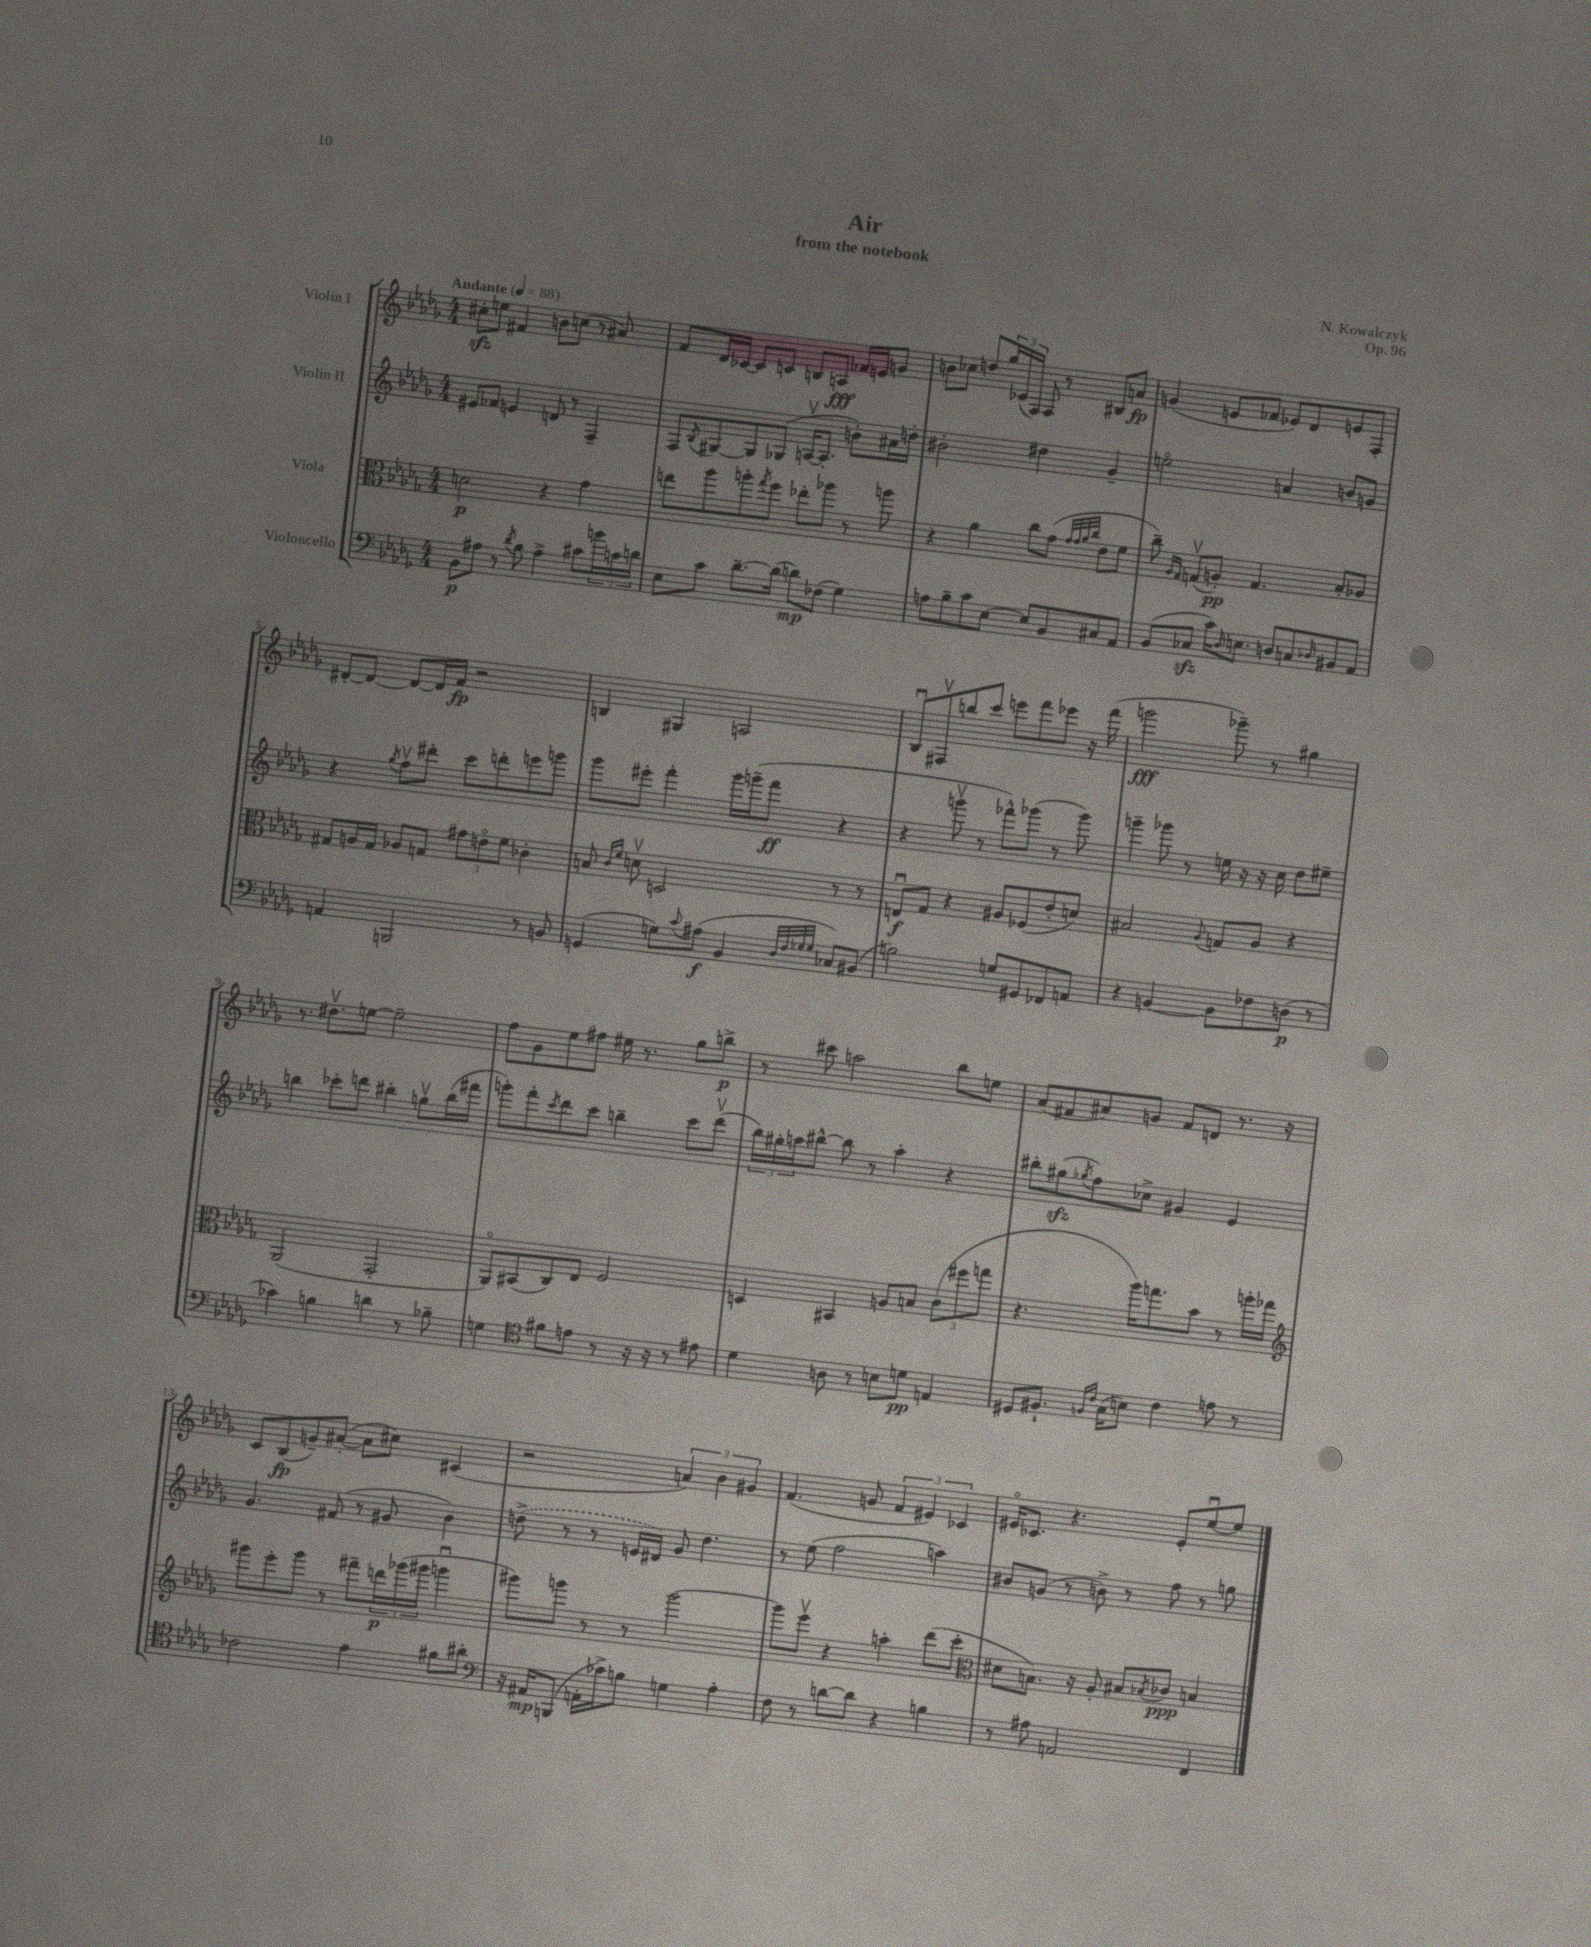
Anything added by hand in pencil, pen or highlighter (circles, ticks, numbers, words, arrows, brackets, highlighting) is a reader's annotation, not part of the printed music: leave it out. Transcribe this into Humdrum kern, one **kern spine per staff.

**kern	**dynam	**kern	**dynam	**kern	**dynam	**kern	**dynam
*part4	*part4	*part3	*part3	*part2	*part2	*part1	*part1
*staff4	*staff4	*staff3	*staff3	*staff2	*staff2	*staff1	*staff1
*I"Violoncello	*	*I"Viola	*	*I"Violin II	*	*I"Violin I	*
*clefF4	*	*clefC3	*	*clefG2	*	*clefG2	*
*k[b-e-a-d-g-]	*	*k[b-e-a-d-g-]	*	*k[b-e-a-d-g-]	*	*k[b-e-a-d-g-]	*
*M4/4	*	*M4/4	*	*M4/4	*	*M4/4	*
*MM88	*	*MM88	*	*MM88	*	*MM88	*
=1	=1	=1	=1	=1	=1	=1	=1
!	!	!	!	!	!	!LO:TX:a:B:t=Andante	!
8BB-\L	p	2dn\	p	8e#X/L	.	8cc#Xzz'\L	.
8A#X\J	.	.	.	8f-X/J	.	8een\J	.
8r	.	.	.	4en/	.	4f#X/	.
8qd-/	.	.	.	.	.	.	.
8B-\	.	.	.	.	.	.	.
4A#^\	.	4r	.	8dn/	.	8bn\L	.
.	.	.	.	8r	.	(8ccn\J	.
8c#X\L	.	4g-\	.	4F~/	.	8r	.
24bn\L	.	.	.	.	.	8a#X/)	.
24cn\	.	.	.	.	.	.	.
24dn\JJ	.	.	.	.	.	.	.
=2	=2	=2	=2	=2	=2	=2	=2
8E-\L	.	8een\L	.	8F/L	.	8f/L	.
.	.	.	.	8qB-/	.	.	.
8c\J	.	8aa-\	.	[8G#X/	.	16d-/L	.
.	.	.	.	.	.	[16c-X/JJ	.
[8.d-~\L	.	8aan'\	.	8G#/]	.	8c-/L]	.
.	.	8qgg-/	.	.	.	.	.
.	.	8ff\J	.	(8G-X/J	.	8cn/J	.
(16d-\Jk]	.	.	.	.	.	.	.
8dn\L)	mp	8ee-X'\L	.	[16Anv/KL	.	8Bn/L	.
.	.	.	.	8.A'/J]	.	.	.
(8F-X\J	.	8aa-X\J	.	.	.	8An/J	fff
4G-\)	.	8r	.	8bn'\L)	.	16f-X/LL	.
.	.	.	.	.	.	16en/J	.
.	.	8aan\	.	16a#X\L	.	8gn/J	.
.	.	.	.	16ddn'\JJ	.	.	.
=3	=3	=3	=3	=3	=3	=3	=3
8An\L	.	4r	.	2b#X'\	.	8bn\L	.
8B-~\	.	.	.	.	.	8cc-X\J	.
8c\	.	4a-\	.	.	.	8ddn/L	.
[8E-\J	.	.	.	.	.	24gg-/L	.
.	.	.	.	.	.	(24c-X/	.
.	.	.	.	.	.	24F/JJ)	.
8E-/L]	.	8cc\L	.	4dd#X\	.	8F/	.
8BB-/	.	(8g-\J	.	.	.	8r	.
.	.	32qqg-/LLL	.	.	.	.	.
.	.	32qqg-/	.	.	.	.	.
.	.	32qqa-/	.	.	.	.	.
.	.	32qqcc/JJJ	.	.	.	.	.
8C#X/	.	8e-\L	.	4g-~/	.	8B#X/L	.
8AA-/J	.	8f\J	.	.	.	8an/J	fp
=4	=4	=4	=4	=4	=4	=4	=4
(8BB-/L	.	8cc~\)	.	2een\	.	(4gn/	.
.	.	16qqA-/LL	.	.	.	.	.
.	.	16qqG-/JJ	.	.	.	.	.
8C-Xzz/J	.	(8Gnv/L	.	.	.	.	.
16c\KL)	.	8An'/J)	pp	.	.	8en/L	.
16qqD-/	.	.	.	.	.	.	.
8.En\J	.	.	.	.	.	.	.
.	.	4.G/	.	.	.	8f-X/J	.
8Dn/L	.	.	.	4an/	.	8e-X/L)	.
8Cn/	.	.	.	.	.	8d-/	.
16qqD-X/	.	.	.	.	.	.	.
8BB#X/	.	8B-'/L	.	8bn/L	.	8en/	.
8AA-/J	.	8A-X/J	.	8gn/J	.	8F'/J	.
!!LO:LB:g=z
=5	=5	=5	=5	=5	=5	=5	=5
4AAn/	.	8G#X/L	.	4r	.	[8d#X'/L	.
.	.	16An/L	.	.	.	8d#/J_	.
.	.	16G#/JJ	.	.	.	.	.
.	.	.	.	8qgg-/	.	.	.
2BBBn/	.	8A-X/L	.	8ffv\L	.	8d#/L_	.
.	.	8Gn/J	.	8ddd#X'\J	.	16d#/L]	.
.	.	.	.	.	.	16f/JJ	fp
.	.	12g#X\L	.	8ccc\L	.	2r	.
.	.	12en\	.	.	.	.	.
.	.	.	.	8dddn'\	.	.	.
.	.	12f\J	.	.	.	.	.
8r	.	4c-X'\	.	8eeen\	.	.	.
8BBn/	.	.	.	8gggn\J	.	.	.
=6	=6	=6	=6	=6	=6	=6	=6
(4GGn/	.	8Bn/	.	8ggg-\L	.	4Bn/	.
.	.	16qqc/LL	.	.	.	.	.
.	.	16qqf/JJ	.	.	.	.	.
.	.	8dnv\	.	8eee#X'\J	.	.	.
8Gn\L)	.	2Dn/	.	4fff'\	.	4G#X/	.
8qqc/	.	.	.	.	.	.	.
(8A#X\J	f	.	.	.	.	.	.
4BB-/	.	.	.	16ggg-\LL	.	2An/	.
.	.	.	.	(16gggn~\J	.	.	.
.	.	.	.	8fff\J	ff	.	.
32qqD-/LLL	.	.	.	.	.	.	.
32qqF/	.	.	.	.	.	.	.
32qqG-X/	.	.	.	.	.	.	.
32qqG-/JJJ	.	.	.	.	.	.	.
8C-X/L)	.	8r	.	4r	.	.	.
(8BB#X/J	.	8r	.	.	.	.	.
=7	=7	=7	=7	=7	=7	=7	=7
2Bn\)	.	8Enu/L	f	4r	.	8B-u/L	.
.	.	8G-/J	.	.	.	8F#Xv/	.
.	.	4r	.	8gggnv\	.	8bbn/	.
.	.	.	.	8r	.	8ccc/J	.
8Gn/L	.	8A#X/L	.	8fff-X^^\L)	.	8eeen\L	.
8GG#X/	.	(8F-X/	.	(8ggg-X\J	.	8fff\	.
8FF-X/	.	8e-'/	.	8r	.	8eee-X\J	.
8AAn/J	.	8dn/J)	.	8ggg-\)	.	16r	.
.	.	.	.	.	.	(16fff\	.
=8	=8	=8	=8	=8	=8	=8	=8
4r	.	2B#X/	.	4gggn~\	.	2gggn\	fff
[4BBn/	.	.	.	8ggg-X\	.	.	.
.	.	.	.	8r	.	.	.
.	.	8qqA-/	.	.	.	.	.
8BB\L]	.	8Gn/L	.	16een\	.	8ggg-X~\)	.
.	.	.	.	16r	.	.	.
8F-X\	.	8A-/J	.	16r	.	8r	.
.	.	.	.	16cc\	.	.	.
(8Dn\J	p	4r	.	8dd-\L	.	4gg#X\	.
8r	.	.	.	8ee#X~\J	.	.	.
!!LO:LB:g=z
=9	=9	=9	=9	=9	=9	=9	=9
4c-X\)	.	(2AA-/	.	4bbn\	.	8.r	.
.	.	.	.	.	.	8.dd#Xv\L	.
4Bn\	.	.	.	8ccc-X'\L	.	.	.
.	.	.	.	8dddn\J	.	[8een\J	.
4dn\	.	2GG-'/	.	4bb#X'\	.	2ee~\]	.
8r	.	.	.	8ggnv\L	.	.	.
8B-X~\	.	.	.	(16bb#\L	.	.	.
.	.	.	.	16fff#X\JJ	.	.	.
=10	=10	=10	=10	=10	=10	=10	=10
4Gn\	.	8AA-/L)	.	8gggn'\L)	.	8ff\L	.
.	.	(8BB#X/	.	8fff'\	.	8g-\	.
*clefC4	*	*	*	*	*	*	*
.	.	.	.	8qccc/	.	.	.
8f#X\L	.	8C/)	.	8ddd-\	.	8ee-\	.
8en\J	.	8E-/J	.	8ccc\J	.	8ff#X\J	.
8r	.	2F/	.	4bbn~\	.	16ee#X\	.
.	.	.	.	.	.	8.r	.
16r	.	.	.	.	.	.	.
16r	.	.	.	.	.	.	.
8r	.	.	.	8ccc\L	.	8gg-\L	.
8e#X\	.	.	.	(8ddd-v\J	.	8bbn^\J	p
=11	=11	=11	=11	=11	=11	=11	=11
4d-\	.	4Dn/	.	24bb-\LL)	.	8r	.
.	.	.	.	24gg#X'\	.	.	.
.	.	.	.	24aan\J	.	.	.
.	.	.	.	[8bb#X^^\J	.	8ccc#X\	.
8An\	.	4BB#X/	.	8bb#\]	.	2aan\	.
8r	.	.	.	8r	.	.	.
8Bn\L	.	8An/L	.	4aa'\	.	.	.
8dn\J	pp	8Bn/J	.	.	.	.	.
4En/	.	(12c\L	.	4r	.	8bb-\L	.
.	.	12ff#X\	.	.	.	.	.
.	.	.	.	.	.	8een\J	.
.	.	12ggn\J	.	.	.	.	.
=12	=12	=12	=12	=12	=12	=12	=12
8D#X/L	.	4.r	.	8bb#X'\L	.	(8a-/L	.
8.F#X`/J	.	.	.	(8gg#Xzz\	.	8f#X/	.
.	.	.	.	8qgg-X/	.	.	.
.	.	.	.	8ff\)	.	8a#X/)	.
16qqFn/LL	.	.	.	.	.	.	.
16qqc/JJ	.	.	.	.	.	.	.
(16G-\KL	.	.	.	.	.	.	.
8Bn\J)	.	16aa-\KL)	.	8cc-X^\J	.	8gn/J	.
.	.	8.ggn\	.	.	.	.	.
4c\	.	.	.	4g#X/	.	8f#/L	.
.	.	8b-\J	.	.	.	8dn/J	.
8en\	.	8r	.	4e-/	.	8.r	.
8r	.	16aan'\LL	.	.	.	.	.
.	.	16gg-X\JJ	.	.	.	16r	.
!!LO:LB:g=z
=13	=13	=13	=13	=13	=13	=13	=13
*	*	*clefG2	*	*	*	*	*
2c-X\	.	8ggg#X\L	.	4.g-/	.	8c/L	.
.	.	8eee-'\	.	.	.	(8B-/	fp
.	.	8ggg#\J	.	.	.	8gn~/)	.
.	.	8r	.	(8f#X/	.	([8a#X'/J	.
4e-\	.	8fff#X~\L	.	8r	.	8a#\L]	.
.	.	24dddn\L	p	8g#X/	.	8cc#X\J)	.
.	.	(24ggg-X\	.	.	.	.	.
.	.	24ggg#X\JJ	.	.	.	.	.
8f#X\L	.	4gggnu\	.	4b-\)	.	(4c#X/	.
8a#X'\J	.	.	.	.	.	.	.
=14	=14	=14	=14	=14	=14	=14	=14
*clefF4	*	*	*	*	*	*	*
16r	.	8ggg#X\L)	.	(8ddn^\	.	2r	.
16AA#X/KL	mp	.	.	.	.	.	.
(8BBBn/J	.	8gggn\J	.	8r	.	.	.
16AAn'\LL	.	8r	.	8r	.	.	.
16c-X^\J)	.	.	.	.	.	.	.
8Bn\J	.	8r	.	16en/LL	.	.	.
.	.	.	.	16d#X/JJ)	.	.	.
4Gn\	.	[2ggg\	.	8g-/	.	6an/)	.
.	.	.	.	4.dd\	.	.	.
.	.	.	.	.	.	6b-\	.
4A-'\	.	.	.	.	.	.	.
.	.	.	.	.	.	6g#X/	.
=15	=15	=15	=15	=15	=15	=15	=15
8F\	.	8ggg\L]	.	8r	.	(4.f/	.
8r	.	8eee-v\J	.	(8ee-\	.	.	.
[8dn\L	.	4r	.	2ff\	.	.	.
8d\J]	.	.	.	.	.	8gn/	.
4r	.	4aan'\	.	.	.	6f/	.
.	.	.	.	.	.	6e#X/)	.
4Bn\	.	(8ddd-\L	.	4aan\)	.	.	.
.	.	.	.	.	.	6c-X/	.
.	.	8ccc'\J	.	.	.	.	.
=16	=16	=16	=16	=16	=16	=16	=16
*	*	*clefC3	*	*	*	*	*
8r	.	8d#X\L	.	8b#X/L	.	16e#X/KL	.
.	.	.	.	.	.	8.c-X/J	.
8A#X\	.	8.Bn\J)	.	(8gn/J	.	.	.
2AAn/	.	.	.	8r	.	4.r	.
.	.	16r	.	.	.	.	.
.	.	8A-'/	.	8bn^\)	.	.	.
.	.	8B#X/L	.	8r	.	.	.
.	.	8qB-X/	.	.	.	.	.
.	.	8c-X/J	ppp	8ff\	.	8e#'/L	.
4FF/	.	4Bn/	.	8r	.	[8ee-u/	.
.	.	.	.	8ggn\	.	8ee-/J]	.
==	==	==	==	==	==	==	==
*-	*-	*-	*-	*-	*-	*-	*-
